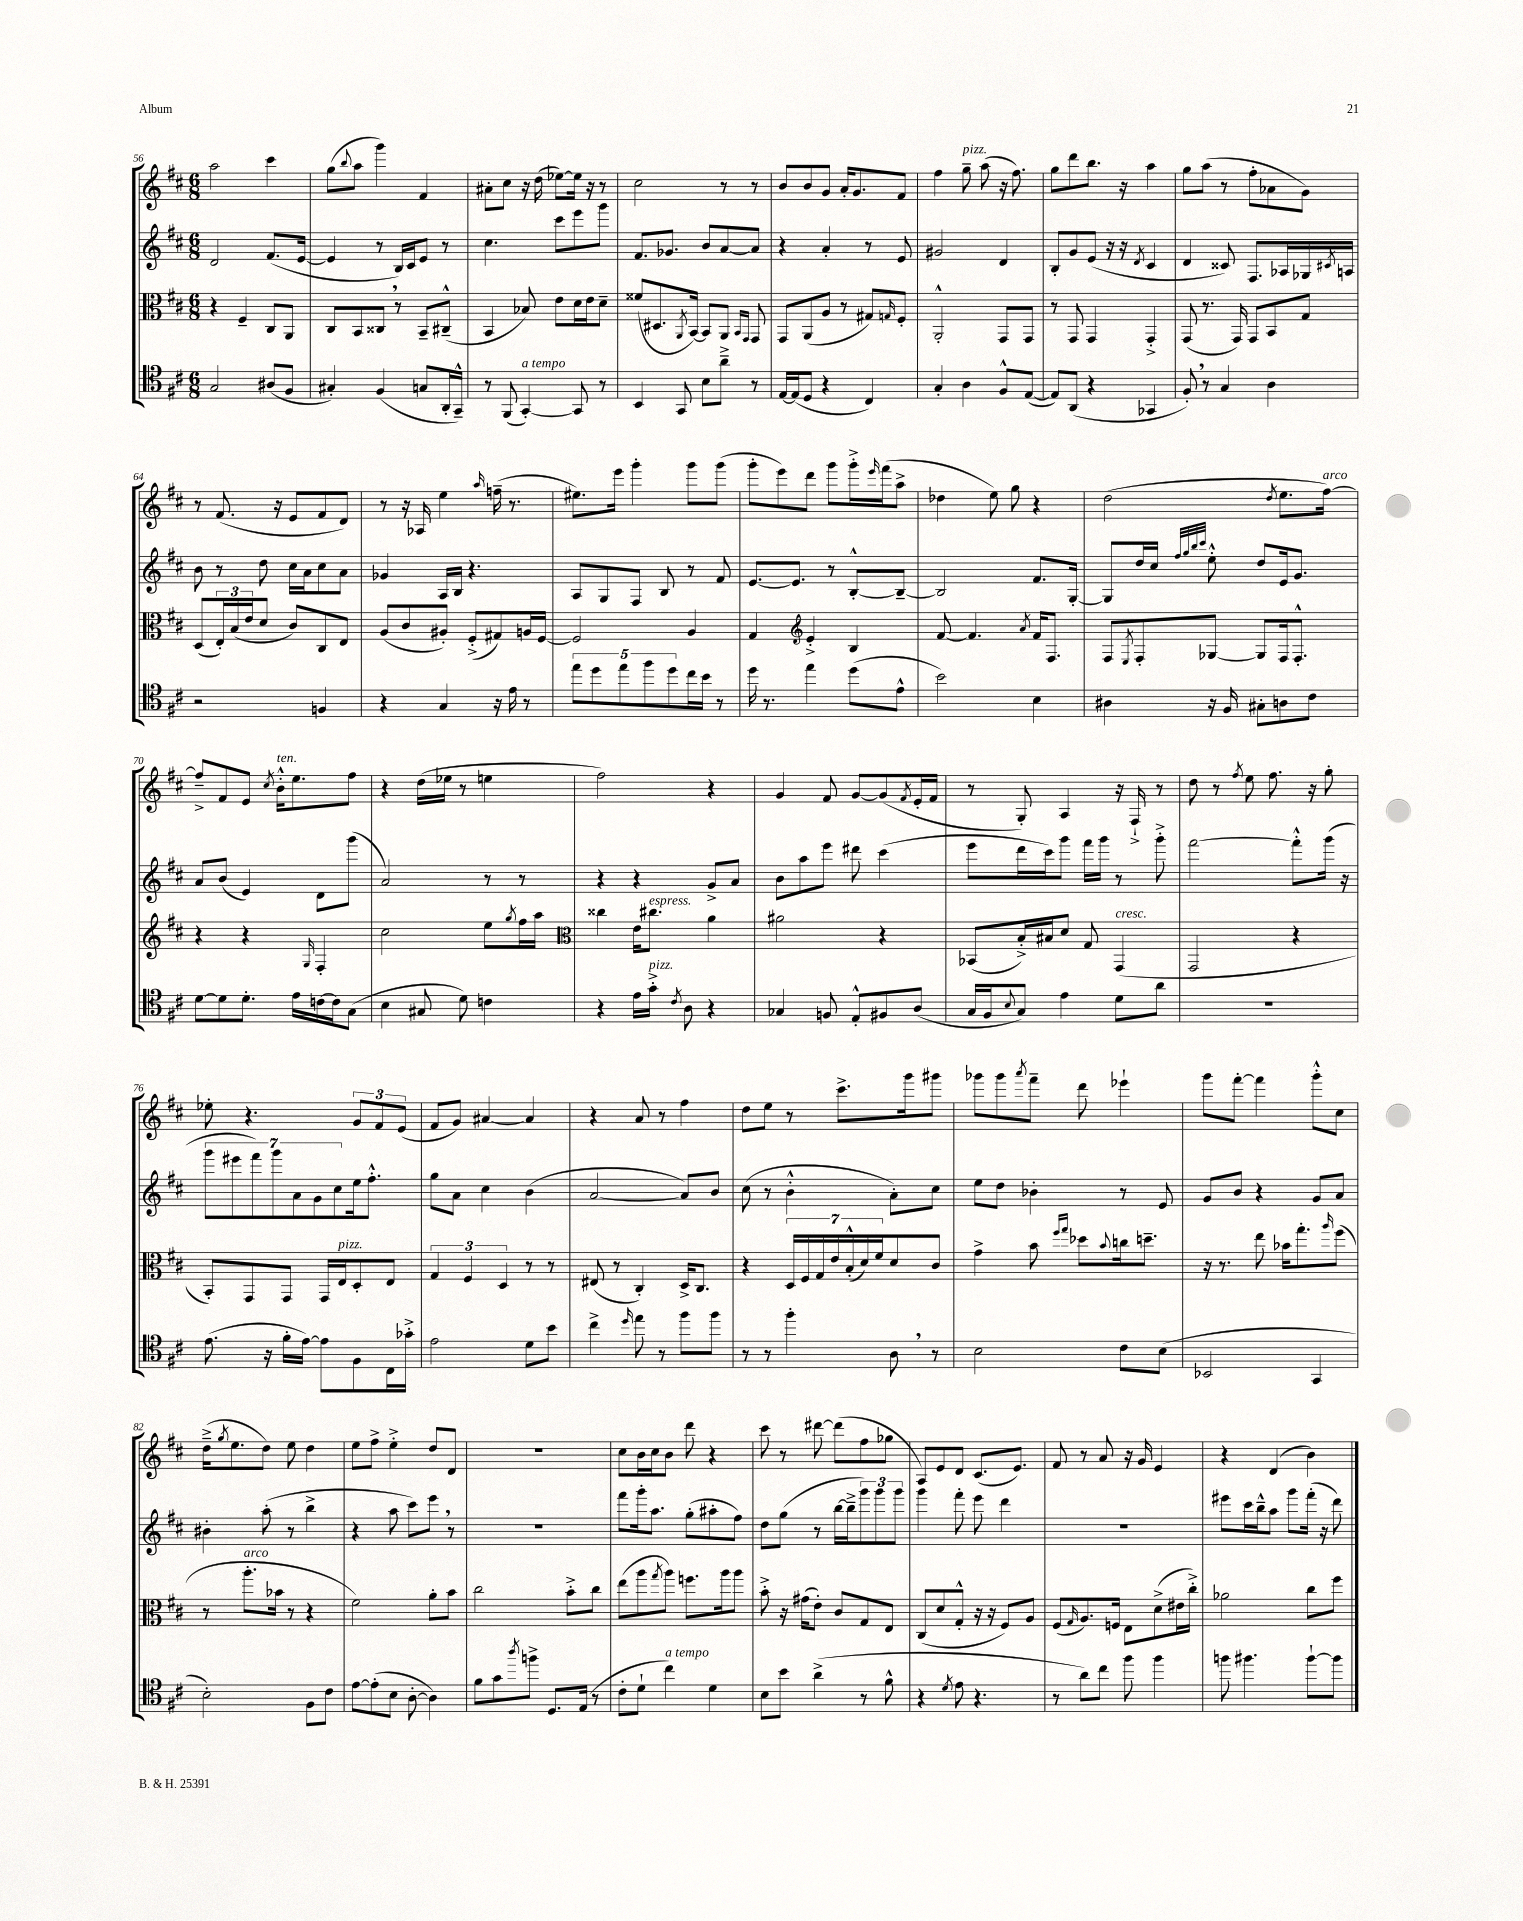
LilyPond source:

<<
\new StaffGroup <<
\new Staff = "s0" {
    \clef treble \key d \major \numericTimeSignature \time 6/8
    a''2 cis'''4 |
    g''8( \appoggiatura { b''8 } a''8 g'''4) fis'4 |
    ais'8-. cis''8 r16 d''16( ees''8~) ees''16 r16 r8 |
    cis''2 r8 r8 |
    b'8 b'8 g'8 a'16-. g'8. fis'8 |
    fis''4 g''8--^\markup { \italic "pizz." } a''8( r16 fis''8.) |
    g''8 d'''8 b''8. r16 a''4 |
    g''8 a''8( r8 fis''8-. aes'8 g'8) |
    r8 fis'8.( r16 e'8 fis'8 d'8) |
    r8 r16 aes16 e''4 \grace { a''16 } f''16--( r8. |
    eis''8.) e'''16 g'''4-. g'''8 g'''8( |
    g'''8-. e'''8) d'''8 g'''8 g'''16-.-> \grace { e'''16 } fis'''16( a''8-> |
    des''4 e''8) g''8 r4 |
    d''2( \acciaccatura { d''8 } e''8. fis''16~^\markup { \italic "arco" }) |
    fis''8---> fis'8 e'8 \acciaccatura { cis''8 } b'16-.-^^\markup { \italic "ten." } e''8. fis''8 |
    r4 d''16( ees''16 r8 e''4 |
    fis''2) r4 |
    g'4 fis'8 g'8~ g'8( \acciaccatura { fis'8 } e'16-. fis'16 |
    r8 g8-.) a4 r16 fis16-!-> r8 |
    d''8 r8 \acciaccatura { fis''8 } e''8 fis''8. r16 g''8-. |
    ees''8-. r4. \tuplet 3/2 { g'8 fis'8 e'8( } |
    fis'8 g'8) ais'4~ ais'4 |
    r4 a'8 r8 fis''4 |
    d''8 e''8 r8 cis'''8.-> g'''16 gis'''8 |
    ges'''8 ges'''8 \acciaccatura { a'''8 } fis'''8-- d'''8 ees'''4-! |
    g'''8 fis'''8~-. fis'''4 g'''8-.-^ cis''8 |
    d''16--->( \acciaccatura { g''8 } e''8. d''8) e''8 d''4 |
    e''8 fis''8-> e''4-.-> d''8 d'8 |
    R2. |
    cis''8 b'16 cis''16 b'8 d'''8 r4 |
    cis'''8 r8 dis'''8~ dis'''8( fis''8 ges''8 |
    a8) e'8 d'8 cis'8.( e'8.) |
    fis'8 r8 a'8 r16 g'16 e'4 |
    r4 d'4( b'4) \bar "|." |
}
\new Staff = "s1" {
    \clef treble \key d \major \numericTimeSignature \time 6/8
    d'2 fis'8.( e'16~ |
    e'4 r8 b16) cis'16 e'8 r8 |
    cis''4. cis'''8 e'''8 g'''8 |
    fis'8. ges'8. b'8 a'8~ a'8 |
    r4 a'4-. r8 e'8 |
    gis'2 d'4 |
    b8-. g'8 e'8( r16 r16 \acciaccatura { d'8 } cis'4 |
    d'4 cisis'8) fis8. aes16 ges16 \acciaccatura { cis'8 } a16 |
    b'8 r8 d''8 cis''16 a'16 cis''8 a'8 |
    ges'4 a16 b16 r4. |
    a8 g8 fis8 b8 r8 fis'8 |
    e'8.~ e'8. r8 b8~-.-^ b8~-- |
    b2 fis'8. g16~-. |
    g8 d''16 cis''16 \grace { fis''32 g''32 b''32 cis'''32 } e''8-.-^ d''8 e'16 g'8. |
    a'8 b'8( e'4) d'8 g'''8( |
    a'2) r8 r8 |
    r4 r4 g'8-> a'8 |
    b'8 a''8 e'''8 dis'''8 cis'''4( |
    e'''8 d'''16 cis'''16) g'''8 fis'''16 g'''16 r8 g'''8-.-> |
    fis'''2~ fis'''8-.-^ g'''16( r16 |
    \tuplet 7/4 { g'''8 eis'''8 fis'''8) g'''8 a'8 g'8 cis''8 } e''16 fis''8.-.-^ |
    g''8 a'8 cis''4 b'4( |
    a'2~ a'8) b'8 |
    cis''8( r8 b'4-.-^ a'8-.) cis''8 |
    e''8 d''8 bes'4-. r8 e'8 |
    g'8 b'8 r4 g'8 a'8 |
    bis'4-. a''8-.( r8 b''4-> |
    r4 a''8 cis'''8) e'''8 \breathe r8 |
    R2. |
    fis'''8 g'''16-. a''8. g''8-.( ais''8-. fis''8) |
    d''8 g''8( r8 b''16~ b''16---> \tuplet 3/2 { g'''8) g'''8 g'''8 } |
    g'''4 fis'''8-. e'''8 d'''4 |
    R2. |
    eis'''8 cis'''16 b''16---^ a''8 g'''8 fis'''16-.( r16 d'''8) \bar "|." |
}
\new Staff = "s2" {
    \clef alto \key d \major \numericTimeSignature \time 6/8
    r4 fis4-- cis8 a,8 |
    cis8 b,8 cisis8 \breathe r8 b,8-- cis8---^( |
    b,4 bes8) e'8 d'16 e'16 d'8-- |
    fisis'8( dis8. \acciaccatura { a,8 } b,16~) b,8 a,8 \grace { b,16 g,16 } g,8 |
    g,8 a,8( a8 r8 gis8) \grace { g16 } fis8-. |
    a,2-.-^ g,8 g,8 |
    r8 g,8 g,4 g,4-.-> |
    g,8( r8. g,16) g,8 b,8 g8 |
    d8( \tuplet 3/2 { e16-.) b16( e'16 } d'8 cis'8) cis8 e8 |
    a8( cis'8 ais8-.) fis8-.->( gis8) a16 fis16~ |
    fis2 a4 |
    g4 \clef treble e'4-.-> b4 |
    fis'8~ fis'4. \acciaccatura { a'8 } fis'16 fis8. |
    fis8 \acciaccatura { e8 } fis8-. ges8~ ges8 fis16 fis8.-.-^ |
    r4 r4 \grace { g16 } fis4-. |
    cis''2 e''8 \acciaccatura { g''8 } fis''16 a''16 |
    \clef alto cisis''4 e'16 cis''8.^\markup { \italic "espress." } a'4 |
    ais'2 r4 |
    bes,8( b16-.->) bis16 d'8 g8 g,4^\markup { \italic "cresc." }( |
    g,2 r4 |
    b,8-.) g,8 g,8 g,16 e16^\markup { \italic "pizz." } d8-. e8 |
    \tuplet 3/2 { g4 fis4 d4 } r8 r8 |
    eis8( r8 cis4-.) d16-> cis8. |
    r4 \tuplet 7/4 { d16 fis16 g16 e'16 b16-.-^( d'16) fis'16 } d'8 cis'8 |
    g'4-> b'8 \grace { fis''16 g''16 } des''8 \appoggiatura { b'8 } c''16 d''8.-- |
    r16 r8. e''8 bes'16 g''8.-. \grace { a''16 } fis''8( |
    r8 a''8.-.^\markup { \italic "arco" } bes'16 r8 r4 |
    fis'2) a'8-. b'8 |
    cis''2 b'8-.-> cis''8 |
    e''8( a''8 \acciaccatura { g''8 } a''8) f''8. a''16 a''8 |
    b'8-.-> r16 gis'16( e'8-.) cis'8 g8 e8 |
    cis8( d'8 g8-.-^ r16 r16 fis8) a8 |
    fis8( \grace { g16 } a8.) f16 e8 d'8->( eis'16 cis''16-.->) |
    aes'2 cis''8 fis''8 \bar "|." |
}
\new Staff = "s3" {
    \clef tenor \key d \major \numericTimeSignature \time 6/8
    g2 ais8( fis8 |
    gis4-.) fis4( g8 a,16-. g,16---^) |
    r8 fis,8( g,4~-.^\markup { \italic "a tempo" }) g,8 r8 |
    b,4 g,8 b8 a'8---> r8 |
    e16~ e16( d8 r4 cis4) |
    g4-. a4 fis8-^ e8~( |
    e8) a,8( r4 ges,4 |
    fis8-.) \breathe r8 g4 a4 |
    r2 f4 |
    r4 g4 r16 e'16 r8 |
    \tuplet 5/4 { e''8 d''8 e''8 fis''8 d''8 } cis''16 b'16 r8 |
    d''16 r8. e''4 d''8( e'8-^ |
    b'2) b4 |
    ais4 r16 fis16 gis8-. a8 cis'8 |
    d'8~ d'8 d'8.-. e'16 c'16~ c'16 g8( |
    b4 gis8 d'8) c'4 |
    r4 e'16 g'16-.->^\markup { \italic "pizz." } \acciaccatura { cis'8 } a8 r4 |
    ges4 f8 e8-.-^ fis8 a8( |
    g16 fis16 \appoggiatura { b8 } g8) e'4 d'8 a'8 |
    R2. |
    e'8.( r16 fis'16-. e'16~) e'8 fis8 cis16 ges'16-.-> |
    e'2 d'8 b'8 |
    cis''4-> \grace { d''16 } e''8 r8 fis''8 fis''8 |
    r8 r8 fis''4-. a8 \breathe r8 |
    b2 cis'8 b8( |
    bes,2 g,4 |
    b2-.) fis8 cis'8 |
    e'8~ e'8-.( b8 a8~-. a4) |
    fis'8 g'8 \acciaccatura { a''8 } f''8-> d8. e16( r8 |
    cis'8-. d'8-! cis''4^\markup { \italic "a tempo" }) d'4 |
    b8 b'8 a'4->( r8 fis'8-^ |
    r4 \acciaccatura { d'8 } e'8 r4. |
    r8 a'8) cis''8 fis''8 fis''4 |
    f''8 fis''4. fis''8~-! fis''8 \bar "|." |
}
>>
>>
\layout { \context { \Score currentBarNumber = #56 } }
